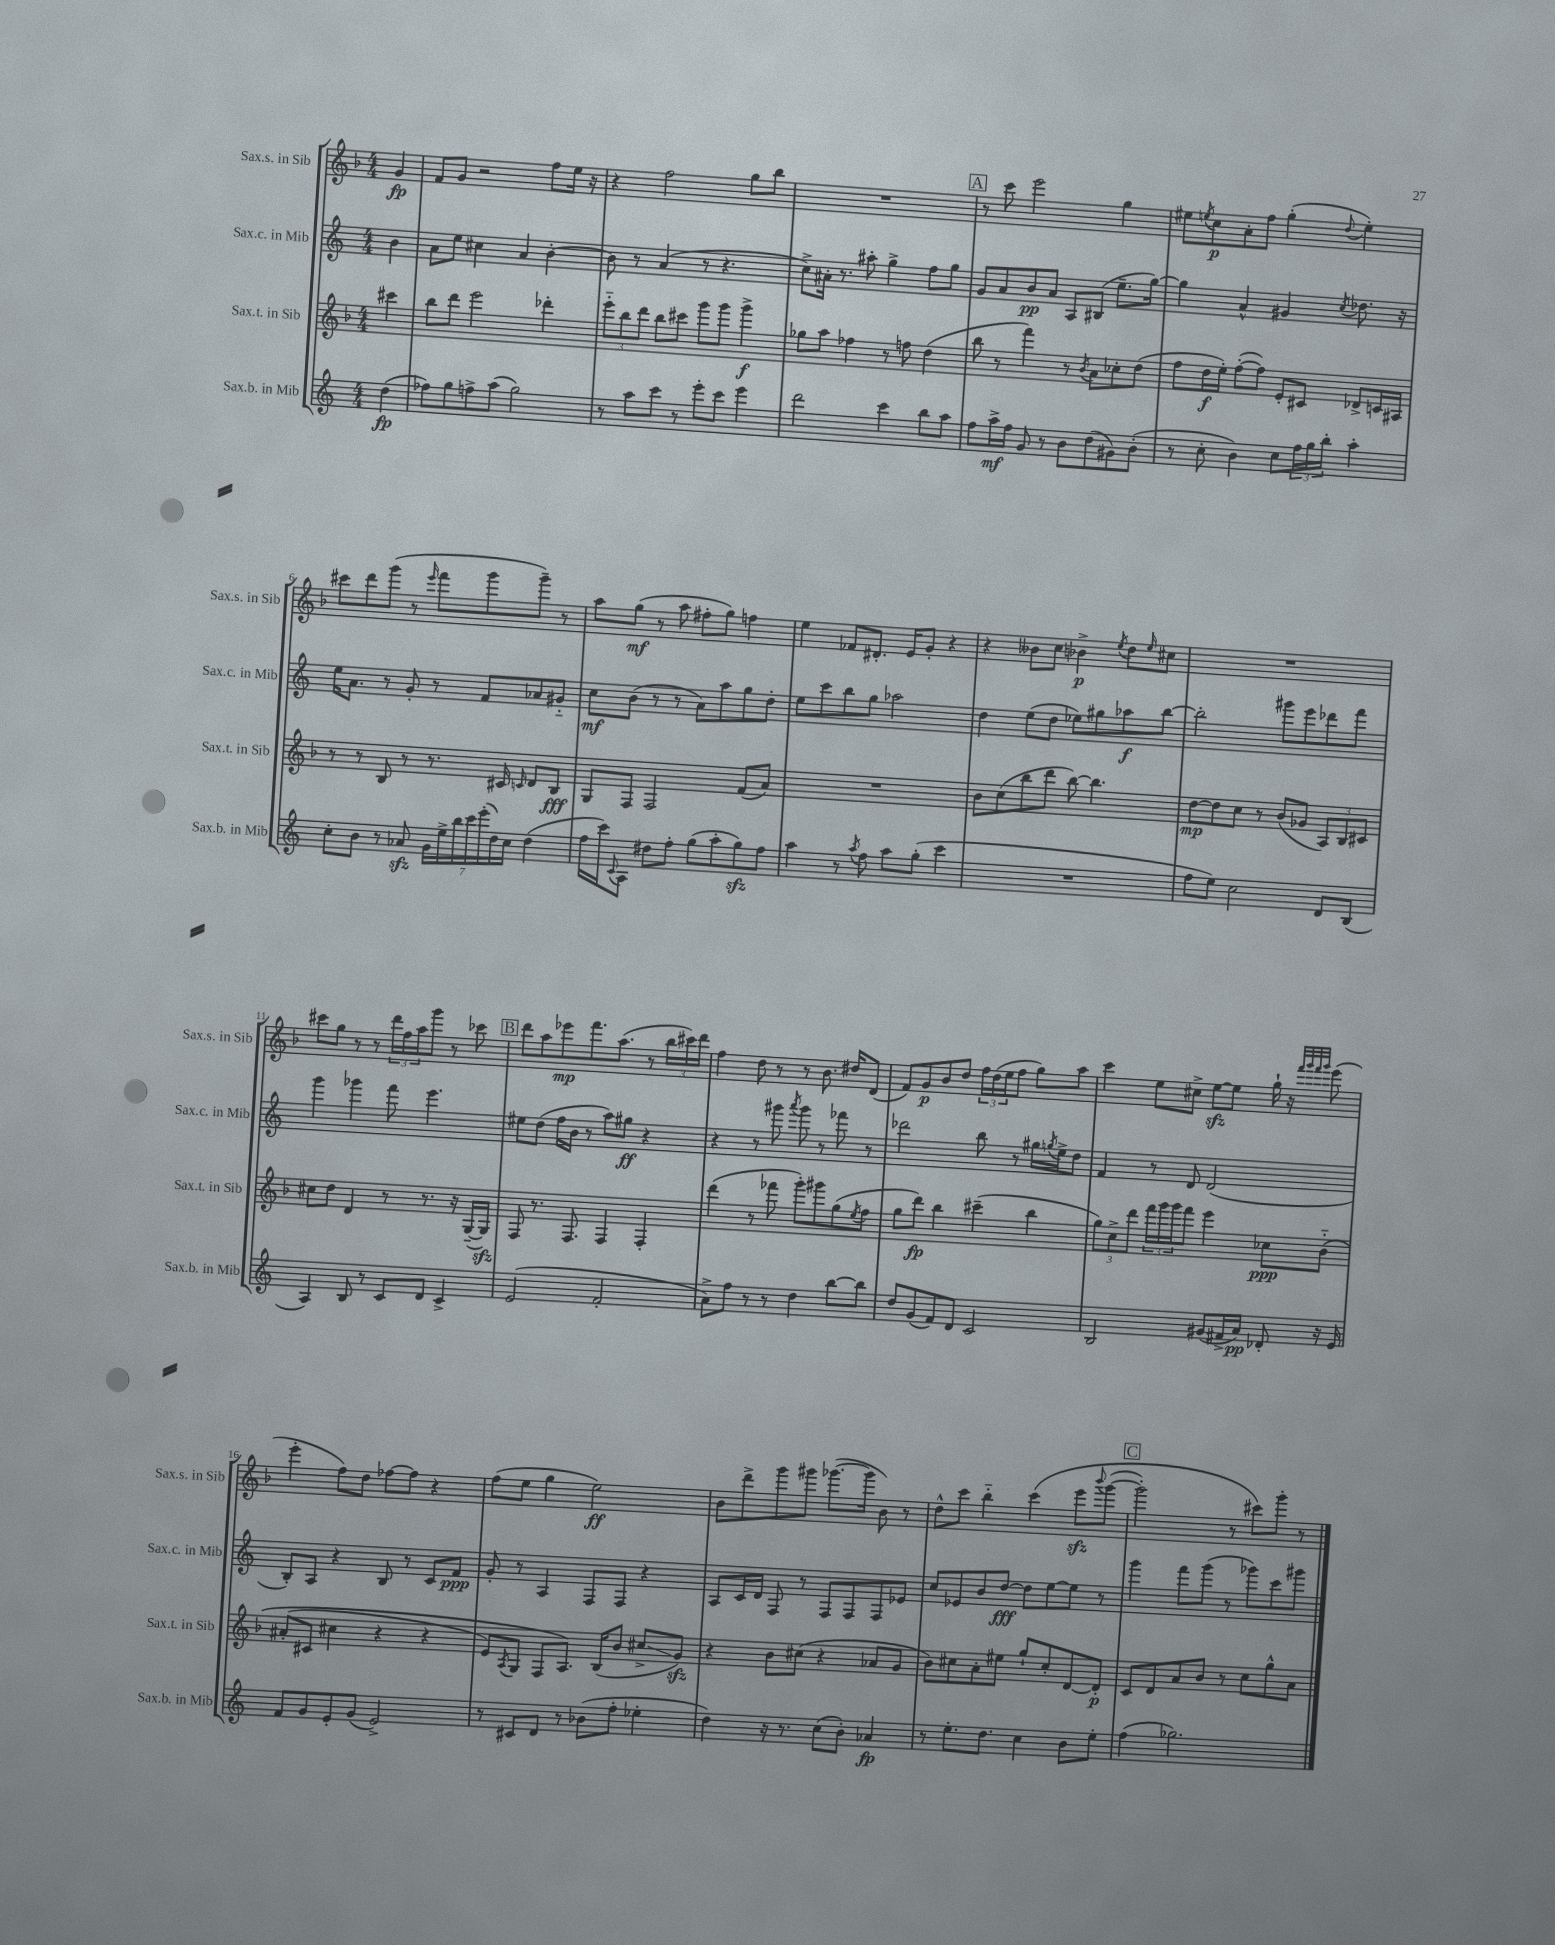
<<
\new StaffGroup <<
\new Staff = "s0" \with { instrumentName = "Sax.s. in Sib" shortInstrumentName = "Sax.s. in Sib" } {
    \clef treble \key f \major \numericTimeSignature \time 4/4 \partial 4
    g'4\fp |
    f'8 g'8 r2 f''8 e''16 r16 |
    r4 f''2 g''8 bes''8 |
    R1 |
    \mark \markup { \box "A" } r8 c'''8 e'''2 g''4 |
    eis''8 \acciaccatura { e''8 } c''8\p a'8-. f''8 g''4-.( \appoggiatura { d''8 } e''4-.) |
    cis'''8 d'''8 g'''8( r8 \grace { e'''16 } f'''8 g'''8 g'''8--) r8 |
    a''8 g''8\mf( r8 a''8 fis''8-. g''8) f''4 |
    e''4 fes'8 dis'8.-. e'16 g'8-. r4 |
    r4 beses'8 c''8 bes'4->\p \acciaccatura { e''8 } d''8 \grace { e''16 } cis''8 |
    R1 |
    cis'''8 g''8 r8 r8 \tuplet 3/2 { d'''16 f''16 a''16 } g'''8 r8 ces'''8 |
    \mark \markup { \box "B" } d'''8 a''8 ees'''8\mp f'''8. a''8.( r8 \tuplet 3/2 { bes''16 cis'''16) d'''16 } |
    f''4 d''8 r8 r8 bes'8. dis''16 d'8( |
    f'8) g'8\p bes'8 d''8 \tuplet 3/2 { f''16 d''16( e''16 } f''8 g''8) a''8 |
    c'''4 e''8 cis''8-> e''8~\sfz e''8 g''16-! r16 \grace { f'''32 g'''32 f'''32 g'''32 } e'''8( |
    e'''4-. f''8) d''8 fes''8~ fes''8 r4 |
    f''8( e''8 g''4 e''2\ff) |
    bes'8 d'''8-> g'''8 gis'''8 ges'''8.~( ges'''16 bes'8) r8 |
    d''8-^ c'''8 bes''4-_ c'''4\( e'''8\sfz \appoggiatura { bes'''8 } g'''8~( |
    \mark \markup { \box "C" } g'''2-.) r8 cis'''8\) g'''8-. r8 \bar "|." |
}
\new Staff = "s1" \with { instrumentName = "Sax.c. in Mib" shortInstrumentName = "Sax.c. in Mib" } {
    \clef treble \key c \major \numericTimeSignature \time 4/4 \partial 4
    b'4 |
    a'8 e''8 cis''4 a'4 b'4~-. |
    b'8 r8 a'4( r8 r4. |
    c''8->) ais'16-. r8. ais''8-. g''4-> f''8 g''8 |
    \mark \markup { \box "A" } g'8 a'8 b'8\pp a'8 a8 bis8( e''8.-- g''16~) |
    g''4 a'4-^ gis'4 \acciaccatura { c''8 } des''8. r16 |
    e''16 a'8. r8 g'8-. r8 f'8 aes'8 gis'8-_ |
    c''8\mf b'8( r8 r8 a'8) a''8 g''8 d''8-. |
    e''8 c'''8 b''8 g''8 aes''2 |
    d''4 e''8( d''8 ees''8) gis''8 aes''8\f b''8~ |
    b''2-. gis'''8 e'''8 des'''8 f'''8 |
    g'''4 ges'''4 f'''8 e'''4. |
    \mark \markup { \box "B" } eis''8 d''8( f''16 b'16 r8 a''8) gis''8\ff r4 |
    r4 r8 gis'''8 \acciaccatura { a'''8 } gis'''8 r8 fes'''8 r8 |
    des'''2 b''8 r8 gis''16 \acciaccatura { g''8 } e''16-> d''8 |
    f'4 r8 d'8 d'2( |
    b8-.) a8 r4 b8 r8 c'8 f'8\ppp |
    g'8-. r8 a4 f8 f8 r4 |
    a8 c'16 d'16 f8 r8 f8 f8 f8 ees'8 |
    c''8 ees'8 b'8 d''8~\fff d''8 e''8~ e''8 r8 |
    \mark \markup { \box "C" } g'''4 f'''8 g'''8( r8 ges'''8) c'''8 gis'''8 \bar "|." |
}
\new Staff = "s2" \with { instrumentName = "Sax.t. in Sib" shortInstrumentName = "Sax.t. in Sib" } {
    \clef treble \key f \major \numericTimeSignature \time 4/4 \partial 4
    cis'''4 |
    bes''8 d'''8 e'''2 des'''4-. |
    \tuplet 3/2 { e'''8-_ bes''8 d'''8 } bes''8 cis'''8 g'''8 g'''8 g'''4->\f |
    ges''8 a''8 fes''4 r8 f''8 d''4( |
    \mark \markup { \box "A" } bes''8 r8 f'''4) r8 \acciaccatura { bes'8 } a'8 ces''8-. d''8( |
    f''8 d''16\f e''16-.) f''8~-.( f''8) e'8-. cis'8 des'8-> c'16 ais16 |
    r8 r8 bes8 r8 r8. cis'16 \grace { c'16 } d'8 bes8\fff |
    g8 f8 f2 f'8( a'8) |
    R1 |
    bes'8 c''8( bes''8 d'''8 bes''8~) bes''4. |
    d''8~\mp d''8 c''8 r8 bes'8( ges'8 \tuplet 3/2 { a8) bes8 cis'8 } |
    cis''8 d''8 d'4 r8 r8. r16 g16~--( g16\sfz) |
    \mark \markup { \box "B" } f8 r8. f8. f4 f4-. |
    d'''4( r8 fes'''8 g'''8-.) gis'''8 g''8( \acciaccatura { e''8 } f''8 |
    g''8 d'''8\fp) bes''4 cis'''4--( bes''4 |
    \tuplet 3/2 { g''8) c''8-> d'''8 } \tuplet 3/2 { f'''16 g'''16 g'''16 } f'''8 e'''4 ces''8\ppp bes'8-_\( |
    ais'8-.( cis'8 cis''4 r4 r4 |
    e'8) \acciaccatura { a8 } g8 f8 a8.\) bes16( bes'8 cis''8->\glissando g'8\sfz) |
    r4 bes'8 cis''8( r4 aes'8 g'8 |
    bes'8) cis''8 a'8-. eis''8 g''8-! cis''8-. d'8~ d'8-.\p |
    \mark \markup { \box "C" } c'8 d'8 a'8 bes'8 r8 c''8 g''8-^ a'8 \bar "|." |
}
\new Staff = "s3" \with { instrumentName = "Sax.b. in Mib" shortInstrumentName = "Sax.b. in Mib" } {
    \clef treble \key c \major \numericTimeSignature \time 4/4 \partial 4
    d''4\fp( |
    fes''8) g''8 f''8-> a''8( g''2) |
    r8 a''8 c'''8 r8 e'''8-. c'''8 e'''4 |
    d'''2 c'''4 b''8 a''8 |
    \mark \markup { \box "A" } f''8 a''16->\mf f''16 g'8 r8 b'8 d''8( gis'8) b'8-.( |
    r8 c''8-. b'4) c''8 \tuplet 3/2 { f''16 g''16 b''16-. } a''4-. |
    c''8-. b'8 r8 aes'8\sfz \tuplet 7/4 { g'16 e''16-> b''16 c'''16 e'''16-.( d''16) c''16 } d''4( |
    f''16 c'''16) \appoggiatura { c'8 } a8 dis''8 f''8-. g''8( a''8-. g''8\sfz) f''8 |
    a''4 r8 \acciaccatura { a''8 } f''8 a''8 g''8-.( c'''4 |
    R1 |
    f''8 e''8) c''2 d'8 b8( |
    a4) b8 r8 c'8 d'8 c'4-> |
    \mark \markup { \box "B" } e'2( f'2-. |
    a'8->) f''8 r8 r8 d''4 b''8~ b''8 |
    d''8 g'8( f'8) d'8 c'2 |
    b2 gis'8( fis'16-> a'16\pp) des'8-. r16 e'16 |
    f'8 g'8 e'8-. g'8( e'2->) |
    r8 cis'8 d'8 r8 bes'8( f''8-. ees''4-. |
    d''4) r16 r8. c''8( b'8-.) aes'4\fp |
    r8 e''8.-. d''8. c''4 b'8 e''8-. |
    \mark \markup { \box "C" } f''4( ges''2.) \bar "|." |
}
>>
>>
